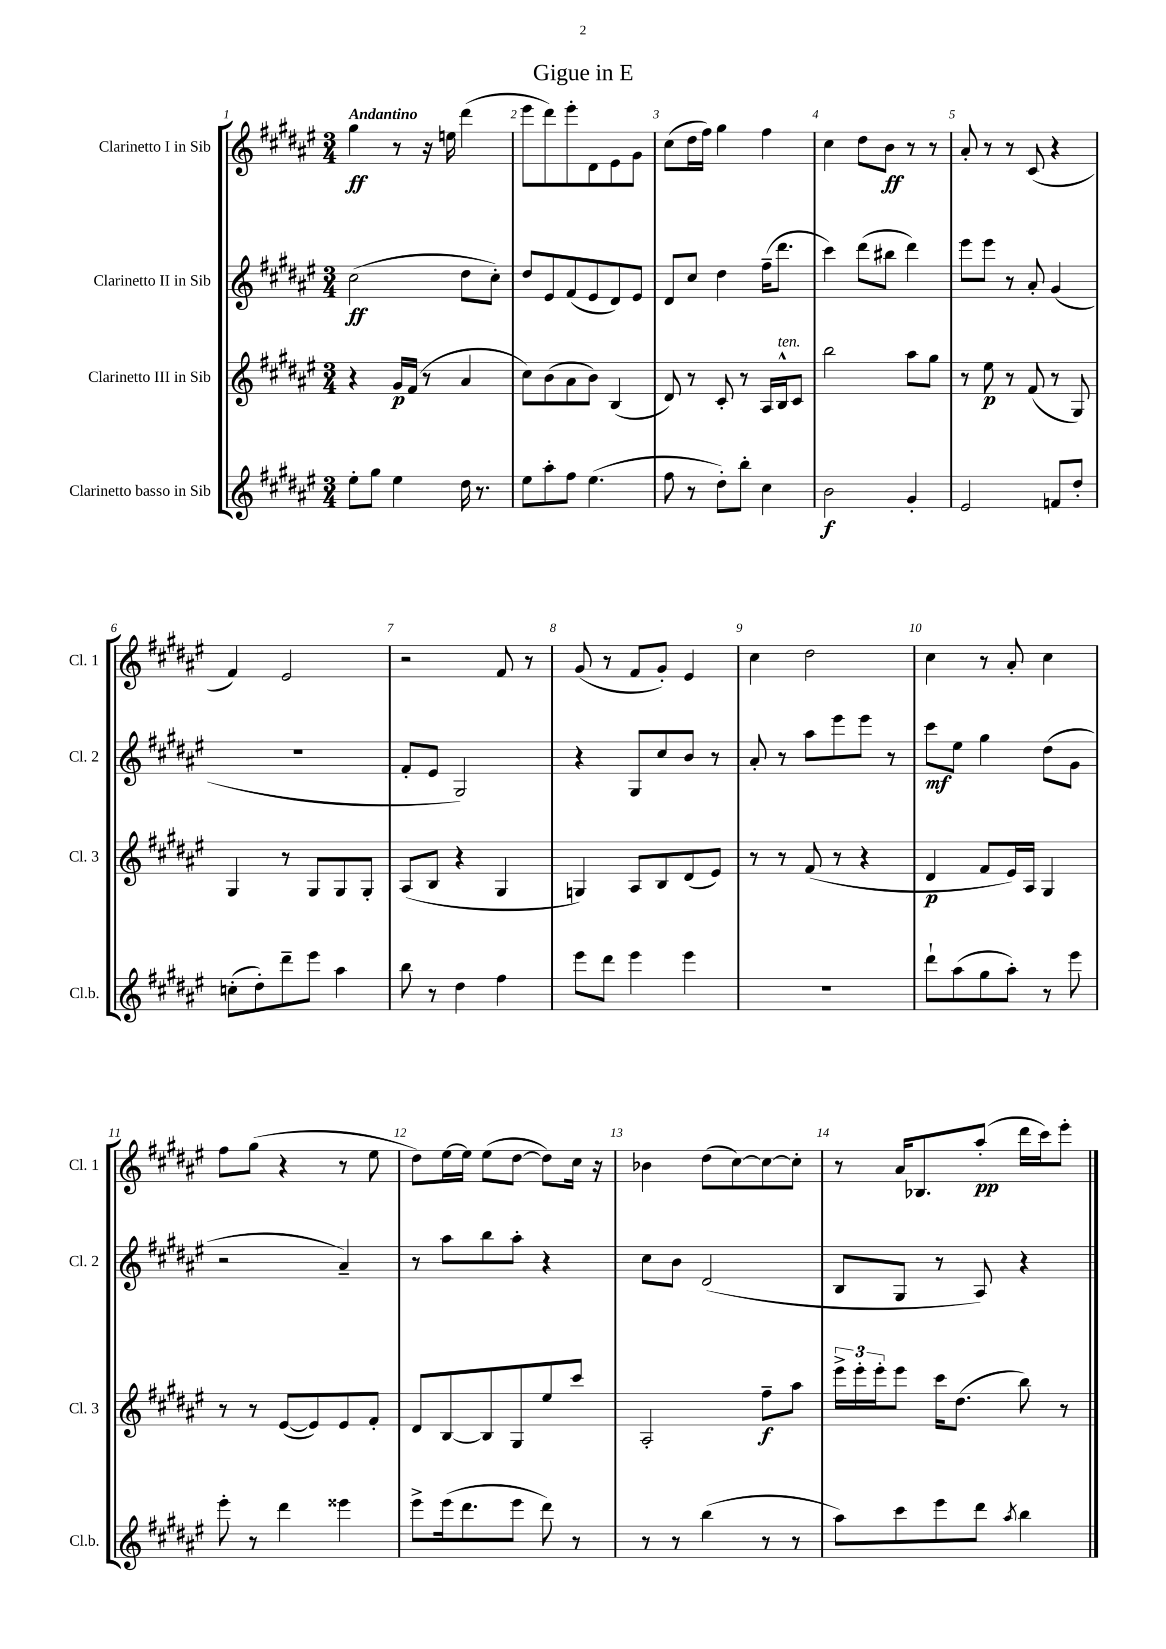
\header { title = "Gigue in E" }
<<
\new StaffGroup <<
\new Staff = "s0" \with { instrumentName = "Clarinetto I in Sib" shortInstrumentName = "Cl. 1" } {
    \clef treble \key fis \major \numericTimeSignature \time 3/4 \tempo "Andantino"
    gis''4\ff r8 r16 e''16 dis'''4( |
    eis'''8 dis'''8) eis'''8-. dis'8 eis'8 gis'8 |
    cis''8( dis''16 fis''16) gis''4 fis''4 |
    cis''4 dis''8 b'8\ff r8 r8 |
    ais'8-. r8 r8 cis'8( r4 |
    fis'4) eis'2 |
    r2 fis'8 r8 |
    gis'8( r8 fis'8 gis'8-.) eis'4 |
    cis''4 dis''2 |
    cis''4 r8 ais'8-. cis''4 |
    fis''8 gis''8( r4 r8 eis''8 |
    dis''8) eis''16~ eis''16 eis''8( dis''8~ dis''8) cis''16 r16 |
    bes'4 dis''8( cis''8~) cis''8~ cis''8-. |
    r8 ais'16 bes8. ais''8-.\pp( dis'''16 cis'''16) eis'''8-. \bar "|." |
}
\new Staff = "s1" \with { instrumentName = "Clarinetto II in Sib" shortInstrumentName = "Cl. 2" } {
    \clef treble \key fis \major \numericTimeSignature \time 3/4
    cis''2\ff( dis''8 cis''8-.) |
    dis''8 eis'8 fis'8( eis'8 dis'8) eis'8 |
    dis'8 cis''8 dis''4 fis''16--( dis'''8. |
    cis'''4) dis'''8( bis''8 dis'''4) |
    eis'''8 eis'''8 r8 ais'8-. gis'4( |
    R2. |
    fis'8-. eis'8 gis2) |
    r4 gis8 cis''8 b'8 r8 |
    ais'8-. r8 ais''8 eis'''8 eis'''8 r8 |
    cis'''8\mf eis''8 gis''4 dis''8( gis'8 |
    r2 ais'4--) |
    r8 ais''8 b''8 ais''8-. r4 |
    cis''8 b'8 dis'2( |
    b8 gis8 r8 ais8) r4 \bar "|." |
}
\new Staff = "s2" \with { instrumentName = "Clarinetto III in Sib" shortInstrumentName = "Cl. 3" } {
    \clef treble \key fis \major \numericTimeSignature \time 3/4
    r4 gis'16\p fis'16( r8 ais'4 |
    cis''8) b'8( ais'8 b'8) b4( |
    dis'8) r8 cis'8-. r8 ais16 b16-^^\markup { \italic "ten." } cis'8 |
    b''2 ais''8 gis''8 |
    r8 eis''8\p r8 fis'8( r8 gis8) |
    gis4 r8 gis8 gis8 gis8-. |
    ais8( b8 r4 gis4 |
    g4) ais8 b8 dis'8( eis'8) |
    r8 r8 fis'8( r8 r4 |
    dis'4\p fis'8 eis'16) ais16 gis4 |
    r8 r8 eis'8~( eis'8) eis'8 fis'8-. |
    dis'8 b8~ b8 gis8 eis''8 cis'''8 |
    ais2-. fis''8--\f ais''8 |
    \tuplet 3/2 { eis'''16-> eis'''16-. eis'''16-. } eis'''8 cis'''16 dis''8.( b''8) r8 \bar "|." |
}
\new Staff = "s3" \with { instrumentName = "Clarinetto basso in Sib" shortInstrumentName = "Cl.b." } {
    \clef treble \key fis \major \numericTimeSignature \time 3/4
    eis''8-. gis''8 eis''4 dis''16 r8. |
    eis''8 ais''8-. fis''8 eis''4.( |
    fis''8 r8 dis''8-.) b''8-. cis''4 |
    b'2\f gis'4-. |
    eis'2 f'8 dis''8-. |
    c''8-.( dis''8-.) dis'''8-- eis'''8 ais''4 |
    b''8 r8 dis''4 fis''4 |
    eis'''8 dis'''8 eis'''4 eis'''4 |
    R2. |
    dis'''8-! ais''8( gis''8 ais''8-.) r8 eis'''8 |
    eis'''8-. r8 dis'''4 eisis'''4 |
    eis'''8-> eis'''16( dis'''8. eis'''8 dis'''8) r8 |
    r8 r8 b''4( r8 r8 |
    ais''8) cis'''8 eis'''8 dis'''8 \acciaccatura { ais''8 } b''4 \bar "|." |
}
>>
>>
\layout { \context { \Score \override BarNumber.break-visibility = ##(#f #t #t) barNumberVisibility = #all-bar-numbers-visible } }
